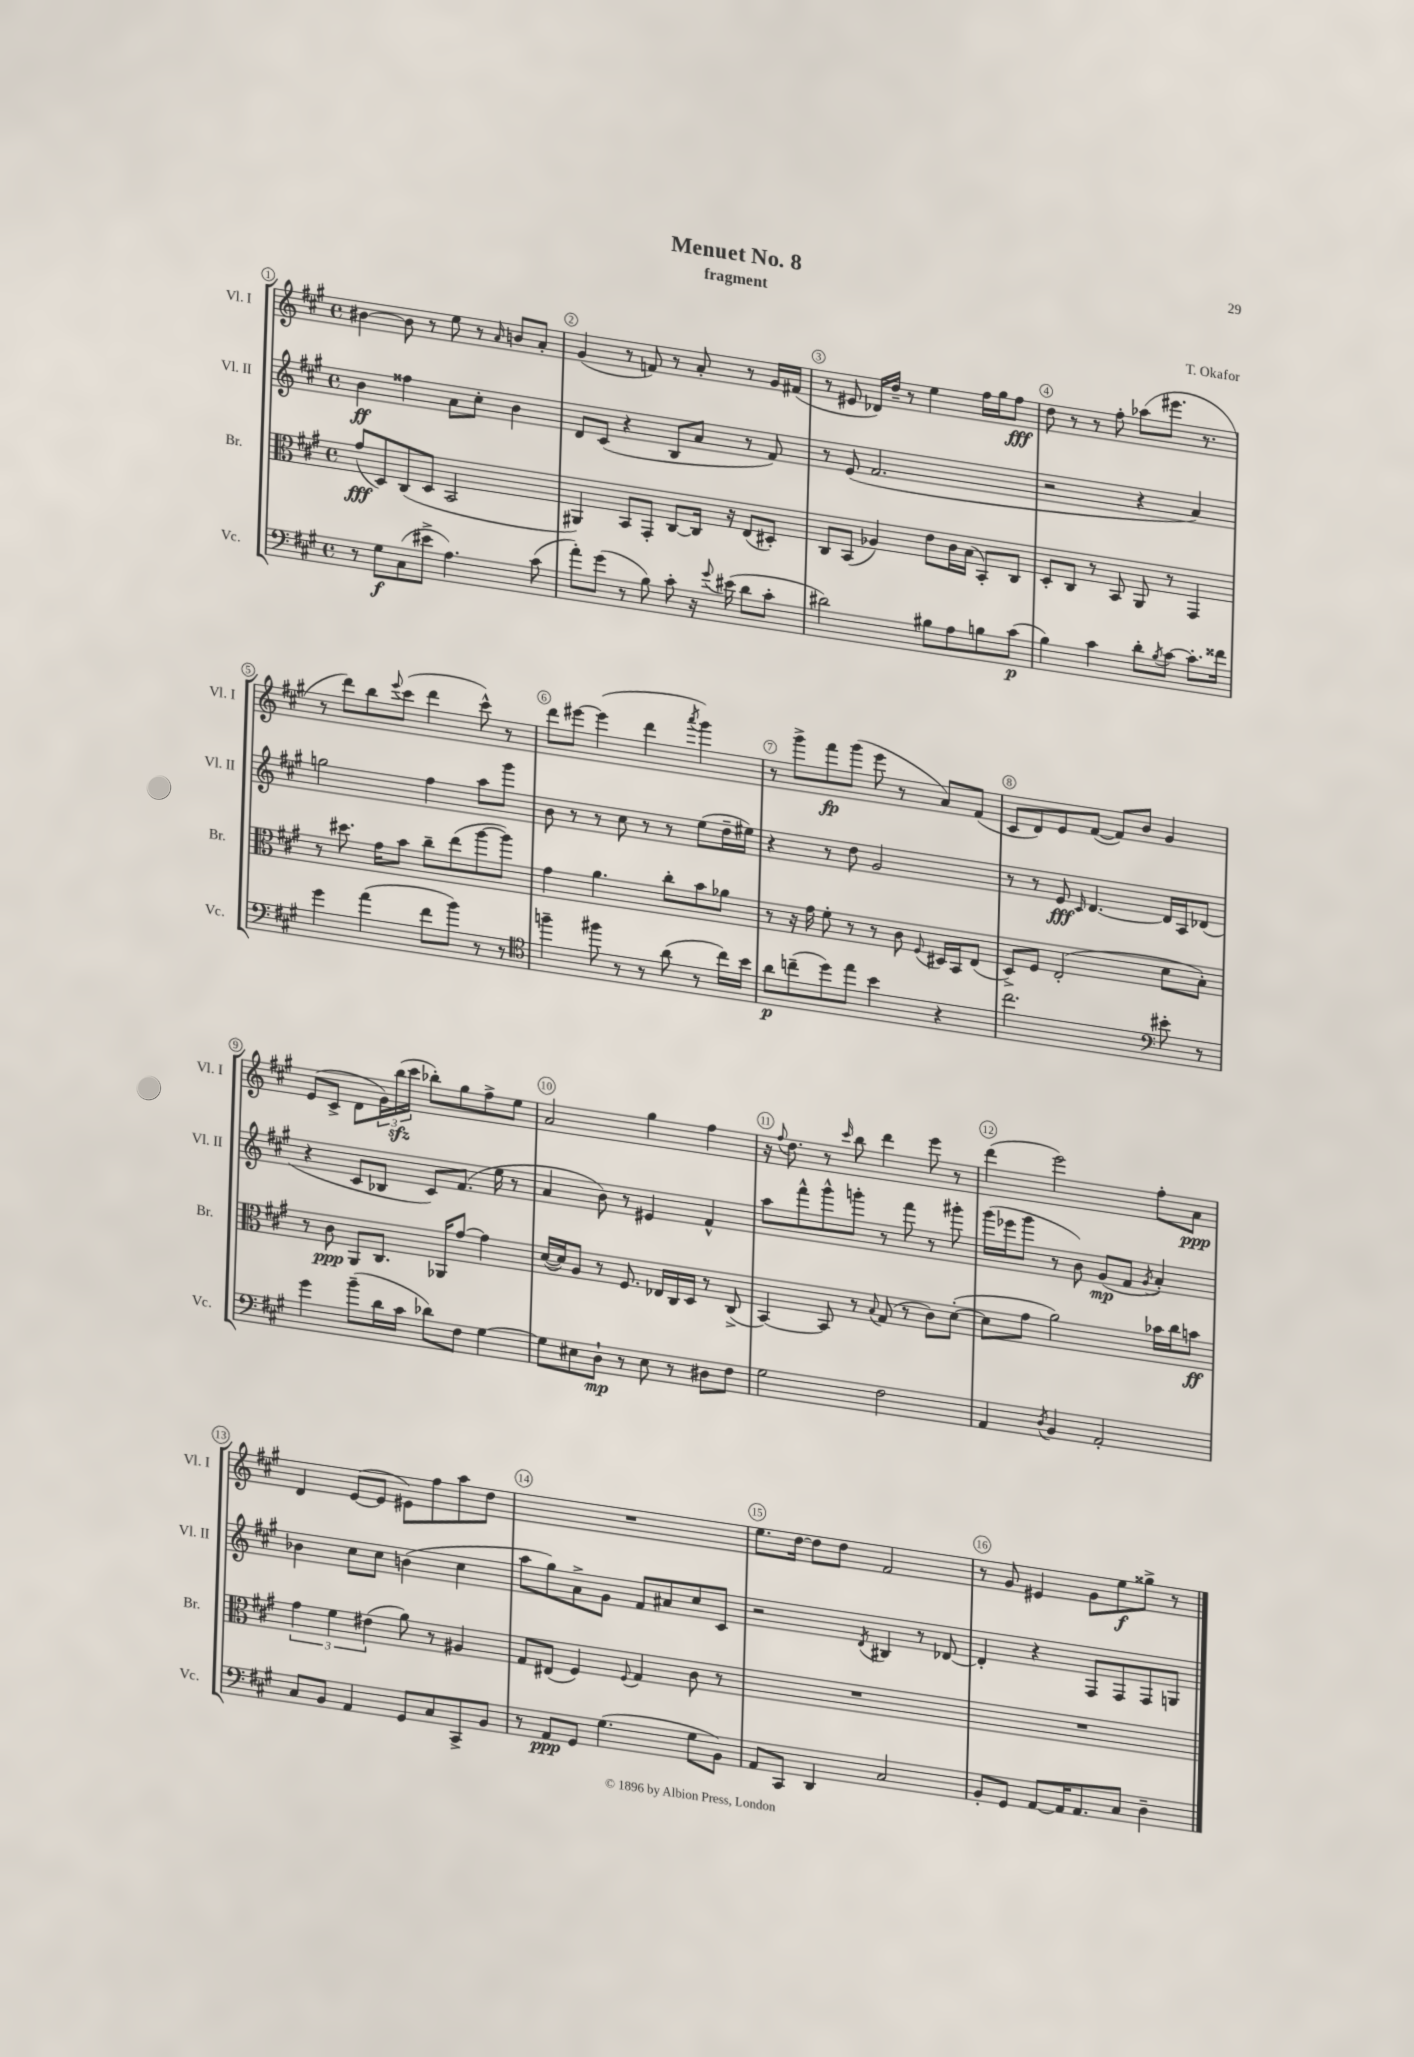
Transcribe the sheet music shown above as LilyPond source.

\header { title = "Menuet No. 8" composer = "T. Okafor" subtitle = "fragment" }
<<
\new StaffGroup <<
\new Staff = "s0" \with { instrumentName = "Vl. I" shortInstrumentName = "Vl. I" } {
    \clef treble \key a \major \defaultTimeSignature \time 4/4
    bis'4~ bis'8 r8 e''8 r8 \grace { a'16 } b'8 a'8-. |
    gis'4( r8 f'8) r8 a'8-. r8 gis'16 fis'16( |
    r8 eis'8 des'16) d''16-- r8 e''4 fis''16 gis''16 fis''8\fff |
    d''8 r8 r8 fis''8-. aes''8( eis'''8. r8. |
    r8 d'''8) b''8 \appoggiatura { e'''8 } cis'''8( d'''4 cis'''8-^) r8 |
    d'''8 eis'''8~ eis'''4( d'''4 \acciaccatura { a'''8 } gis'''4) |
    r8 gis'''8-> fis'''8\fp gis'''8( e'''8 r8 a'8) fis'8( |
    cis'8 d'8) e'8 fis'8~( fis'8) b'8 gis'4 |
    e'8( cis'8-> d'8 \tuplet 3/2 { gis'16) b''16\sfz( cis'''16 } bes''8-.) gis''8 fis''8-> e''8 |
    a'2 gis''4 fis''4 |
    r16 \appoggiatura { fis''8 } d''8. r8 \grace { cis'''16 } b''8 d'''4 e'''8 r8 |
    d'''4( e'''2) fis''8-. a'8\ppp |
    d'4 e'8~( e'8 eis'8) fis''8 a''8 d''8 |
    R1 |
    e''8. d''16~ d''8 d''8 fis'2 |
    r8 gis'8 eis'4 gis'8 e''8\f gisis''8-> r8 \bar "|." |
}
\new Staff = "s1" \with { instrumentName = "Vl. II" shortInstrumentName = "Vl. II" } {
    \clef treble \key a \major \defaultTimeSignature \time 4/4
    b'4\ff fisis''4 a'8 cis''8-. b'4 |
    d'8 cis'8( r4 b8 a'8 r8 fis'8) |
    r8 e'8( fis'2. |
    r2 r4 a'4) |
    g''2 fis''4 a''8 gis'''8 |
    b'8 r8 r8 cis''8 r8 r8 e''8( d''16-- eis''16) |
    r4 r8 d''8 gis'2 |
    r8 r8 e'8\fff \grace { cis'16 } d'4.~ d'16 a16 des'8( |
    r4 cis'8 bes8 cis'8) fis'8.( e''16 r8 |
    a'4 b'8) r8 eis'4 fis'4-^ |
    a''8 fis'''8-^ gis'''8-^ g'''8-. r8 fis'''8 r8 gis'''8-. |
    gis'''16( ees'''16 gis'''8 r8 b'8) gis'8\mp( fis'8 \acciaccatura { gis'8 } a'4-.) |
    bes'4 cis''8 cis''8 b'4( cis''4 |
    a''8 gis''8) a'8-> gis'8 fis'8 ais'8 cis''8 cis'8 |
    r2 \acciaccatura { d'8 } bis4 r8 des'8~ |
    des'4-. r4 fis8 fis8 fis8 g8 \bar "|." |
}
\new Staff = "s2" \with { instrumentName = "Br." shortInstrumentName = "Br." } {
    \clef alto \key a \major \defaultTimeSignature \time 4/4
    gis'8\fff( d8) cis8( d8 b,2 |
    ais,4) b,8 gis,8-. cis8~ cis16 r16 e8( dis8-.) |
    cis8 b,8( aes4) e'8 cis'16 b16( b,8-.) cis8 |
    d8-. cis8 r8 b,8 a,8 r8 gis,4 |
    r8 dis''8. gis'16 b'8 cis''8-- e''8( a''8~ a''8) |
    gis'4 a'4. cis''8-. b'8 aes'8 |
    r8 r16 gis'16 fis'8-. r8 r8 cis'8 \appoggiatura { fis8 } dis16 b,16 e8( |
    d8->) fis8 e2-.( d'8 b8-.) |
    r8 cis'8\ppp a,8 cis8. aes,16 gis'8~ gis'4 |
    d'16~( d'16) a8 r8 fis8. ees16 cis16 d16 r8 cis8->( |
    b,4~) b,8 r8 \appoggiatura { b8 } gis8( r8 cis'8) d'8~-.( |
    d'8 gis'8 a'2) bes'16 cis''16 b'8\ff |
    \tuplet 3/2 { gis'4 fis'4 eis'4( } a'8) r8 ais4 |
    gis8 eis8( fis4) \appoggiatura { fis8 } gis4 cis'8 r8 |
    R1 |
    R1 \bar "|." |
}
\new Staff = "s3" \with { instrumentName = "Vc." shortInstrumentName = "Vc." } {
    \clef bass \key a \major \defaultTimeSignature \time 4/4
    r8 gis8\f cis8( eis'8-> a4.) cis'8( |
    a'8-.) gis'8( r8 b8) cis'8-. r16 \appoggiatura { gis'8 } eis'16( d'8 cis'8-. |
    dis'2) bis8 a8 b8 cis'8\p( |
    b4) cis'4 d'8-. \acciaccatura { b8 } cis'8~ cis'8.-. fisis'16 |
    gis'4 a'4( fis'8 b'8) r8 r8 |
    \clef tenor f''4-- fis''8 r8 r8 a'8( r8 cis''16) b'16 |
    a'8\p c''8--( d''8) e''8 b'4 r4 |
    cis''2. \clef bass eis'8-. r8 |
    gis'4 b'8--( d'16 cis'16 des'8) fis8 gis4~ |
    gis8 eis8 d8-!\mp r8 eis8 r8 dis8 fis8 |
    gis2 fis2 |
    a,4 \acciaccatura { d8 } b,4 a,2-. |
    cis8 b,8 a,4 gis,8 cis8 cis,8-> b,8 |
    r8 a,8\ppp gis,8 gis4.( gis8 b,8) |
    a,8 cis,8 d,4 cis2 |
    b,8-. gis,8 a,8~ a,16 a,8. cis8 d4-- \bar "|." |
}
>>
>>
\layout { \context { \Score \override BarNumber.break-visibility = ##(#f #t #t) barNumberVisibility = #all-bar-numbers-visible \override BarNumber.stencil = #(make-stencil-circler 0.1 0.3 ly:text-interface::print) } }
